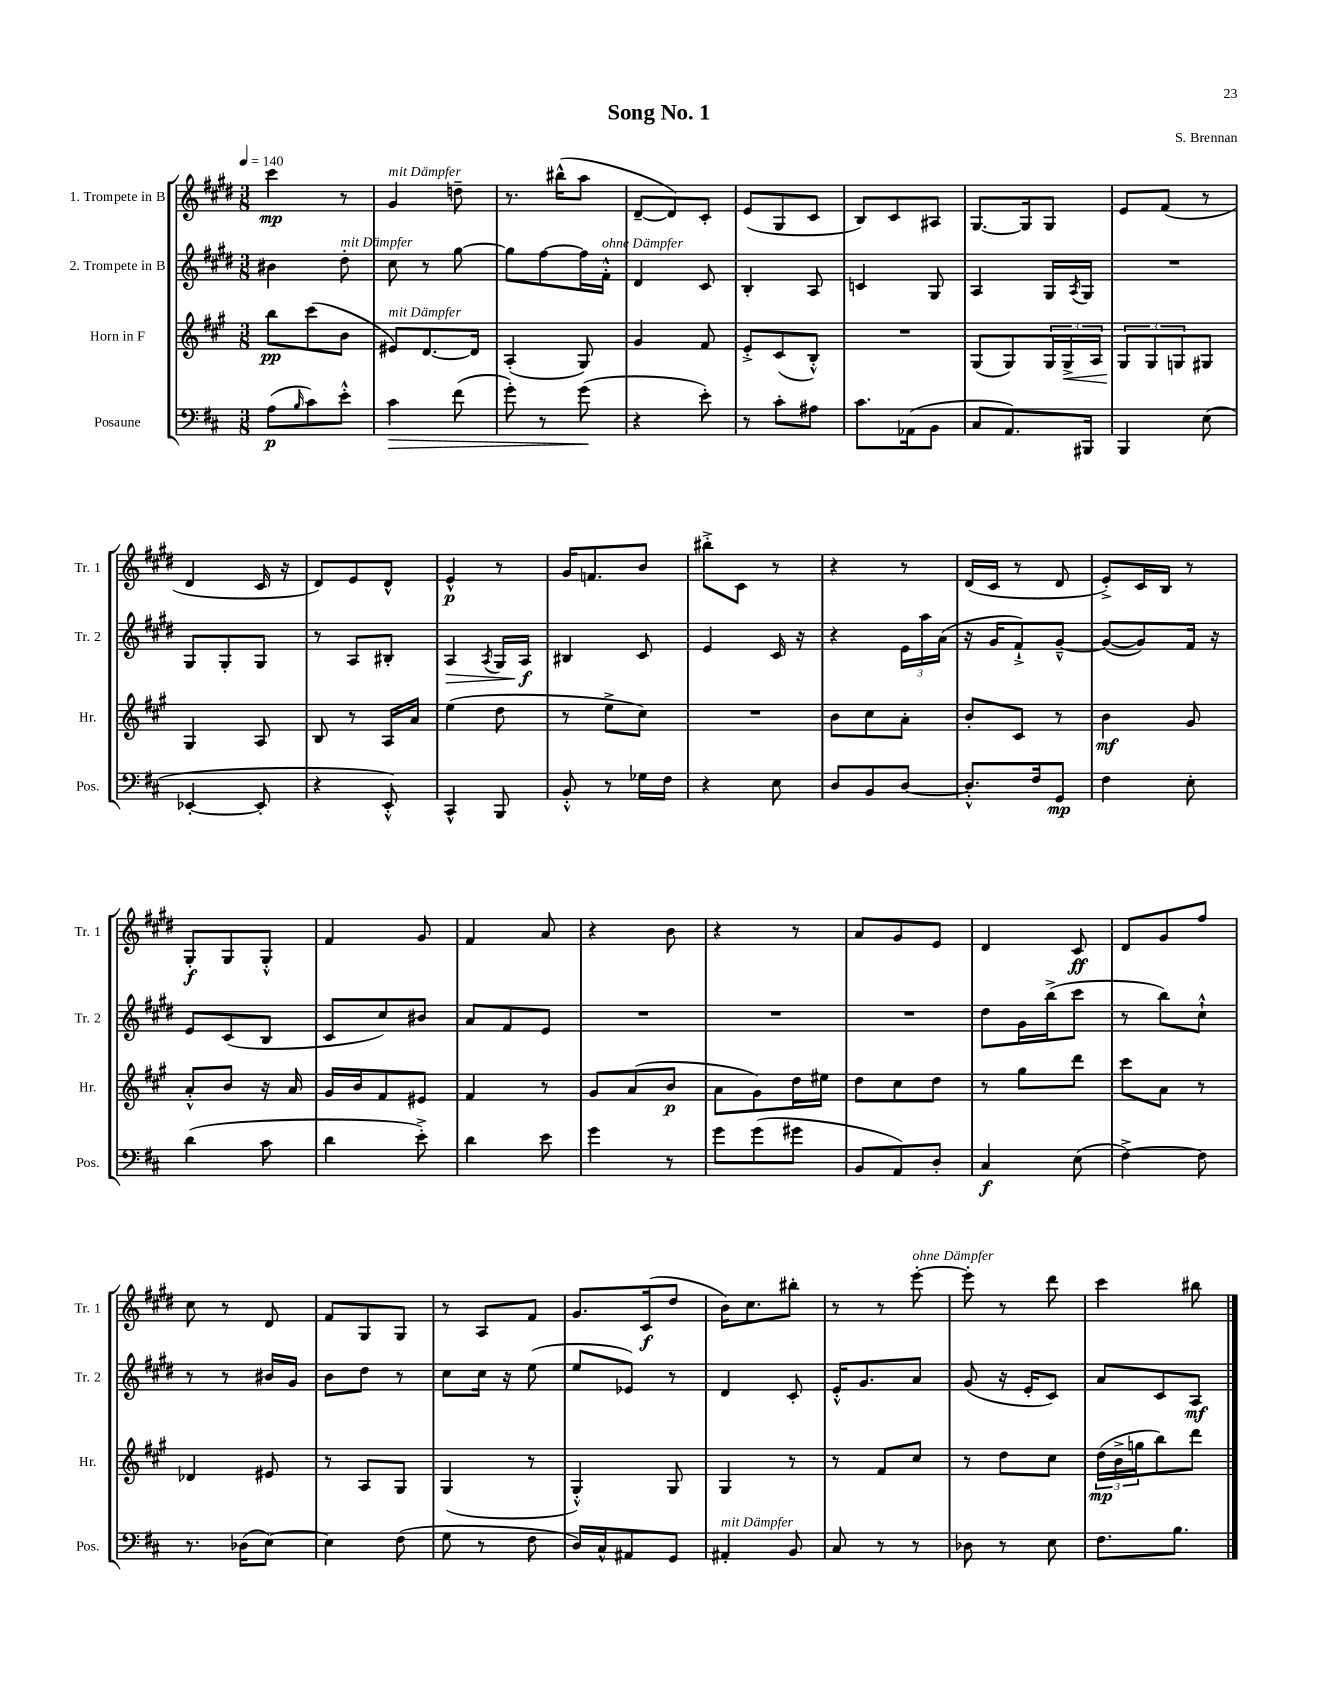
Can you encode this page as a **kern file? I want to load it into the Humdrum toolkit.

**kern	**dynam	**kern	**dynam	**kern	**dynam	**kern	**dynam
*part4	*part4	*part3	*part3	*part2	*part2	*part1	*part1
*staff4	*staff4	*staff3	*staff3	*staff2	*staff2	*staff1	*staff1
*I"Posaune	*	*I"Horn in F	*	*I"2. Trompete in B	*	*I"1. Trompete in B	*
*I'Pos.	*	*I'Hr.	*	*I'Tr. 2	*	*I'Tr. 1	*
*clefF4	*	*clefG2	*	*clefG2	*	*clefG2	*
*k[f#c#]	*	*k[f#c#g#]	*	*k[f#c#g#d#]	*	*k[f#c#g#d#]	*
*M3/8	*	*M3/8	*	*M3/8	*	*M3/8	*
*MM140	*	*MM140	*	*MM140	*	*MM140	*
=1	=1	=1	=1	=1	=1	=1	=1
(8A\L	p	8bb\L	pp	4b#X\	.	4ccc#\	mp
16qqB/	.	.	.	.	.	.	.
8c#\)	.	(8ccc#\	.	.	.	.	.
!	!	!	!	!LO:TX:a:i:t=mit Dämpfer	!	!	!
8e'^^\J	.	8b\J	.	8dd#'\	.	8r	.
=2	=2	=2	=2	=2	=2	=2	=2
!	!	!	!	!	!	!LO:TX:a:i:t=mit Dämpfer	!
!	!	!LO:TX:a:i:t=mit Dämpfer	!	!	!	!	!
!	!LO:HP:b	!	!	!	!	!	!
4c#\	>	8e#X/L)	.	8cc#\	.	4g#/	.
.	.	[8.d/	.	8r	.	.	.
(8f#\	.	.	.	[8gg#\	.	8ddn~\	.
.	.	16d/Jk]	.	.	.	.	.
=3	=3	=3	=3	=3	=3	=3	=3
8g'\)	.	(4A'/	.	8gg#\L]	.	8.r	.
8r	.	.	.	[8ff#\	.	.	.
.	.	.	.	.	.	(16bb#X^^\KL	.
(8g\	.	8G#/)	.	16ff#\L]	.	8aa\J	.
!	!	!	!	!LO:TX:a:i:t=ohne Dämpfer	!	!	!
.	.	.	.	16f#'^^\JJ	.	.	.
.	]	.	.	.	.	.	.
=4	=4	=4	=4	=4	=4	=4	=4
4r	.	4g#/	.	4d#/	.	[8d#~/L	.
.	.	.	.	.	.	8d#/])	.
8e'\)	.	8f#/	.	8c#/	.	8c#'/J	.
=5	=5	=5	=5	=5	=5	=5	=5
8r	.	8e'^/L	.	4B'/	.	(8e/L	.
8c#'\L	.	(8c#/	.	.	.	8G#/	.
8A#X\J	.	8B'^^/J)	.	8A/	.	8c#/J	.
=6	=6	=6	=6	=6	=6	=6	=6
8.c#\L	.	4.r	.	4cn/	.	8B/L)	.
.	.	.	.	.	.	8c#/	.
(16AA-X\k	.	.	.	.	.	.	.
8BB\J	.	.	.	8G#/	.	8A#X/J	.
=7	=7	=7	=7	=7	=7	=7	=7
8C#/L	.	(8G#/L	.	4A/	.	[8.G#/L	.
8.AA/)	.	8G#/)	.	.	.	.	.
.	.	.	.	.	.	16G#/k]	.
.	.	24G#/L	.	16G#/LL	.	8G#/J	.
!	!	!	!LO:HP:b	!	!	!	!
.	.	24G#^/	<	.	.	.	.
.	.	.	.	8qA/	.	.	.
16BBB#X/Jk	.	.	.	16G#/JJ	.	.	.
.	.	24A/JJ	.	.	.	.	.
=8	=8	=8	=8	=8	=8	=8	=8
4BBB/	.	12G#/L	.	4.r	.	8e/L	.
.	.	12G#/	[	.	.	.	.
.	.	.	.	.	.	(8f#/J	.
.	.	12Gn/	.	.	.	.	.
(8E\	.	8G#X/J	.	.	.	8r	.
!!LO:LB:g=z
=9	=9	=9	=9	=9	=9	=9	=9
[4EE-X'/	.	4G#/	.	8G#/L	.	4d#/	.
.	.	.	.	8G#'/	.	.	.
8EE-'/]	.	8A/	.	8G#/J	.	16c#/	.
.	.	.	.	.	.	16r	.
=10	=10	=10	=10	=10	=10	=10	=10
4r	.	8B/	.	8r	.	8d#/L)	.
.	.	8r	.	8A/L	.	8e/	.
8EE'^^/)	.	16A/LL	.	8B#X'/J	.	8d#^^/J	.
.	.	16a/JJ	.	.	.	.	.
=11	=11	=11	=11	=11	=11	=11	=11
!	!	!	!	!	!LO:HP:b	!	!
4CC#^^/	.	(4ee\	.	4A/	>	4e^^/	p
.	.	.	.	8qA/	.	.	.
8BBB/	.	8dd\	.	16G#/LL	.	8r	.
.	.	.	.	16A/JJ	f	.	.
.	.	.	.	.	]	.	.
=12	=12	=12	=12	=12	=12	=12	=12
8BB'^^/	.	8r	.	4B#X/	.	16g#/KL	.
.	.	.	.	.	.	8.fn/	.
8r	.	8ee^\L	.	.	.	.	.
16G-X\LL	.	8cc#\J)	.	8c#/	.	8b/J	.
16F#\JJ	.	.	.	.	.	.	.
=13	=13	=13	=13	=13	=13	=13	=13
4r	.	4.r	.	4e/	.	8bb#X'^\L	.
.	.	.	.	.	.	8c#\J	.
8E\	.	.	.	16c#/	.	8r	.
.	.	.	.	16r	.	.	.
=14	=14	=14	=14	=14	=14	=14	=14
8D/L	.	8b\L	.	4r	.	4r	.
8BB/	.	8cc#\	.	.	.	.	.
[8D/J	.	8a'\J	.	24e\LL	.	8r	.
.	.	.	.	24aa\	.	.	.
.	.	.	.	(24a\JJ	.	.	.
=15	=15	=15	=15	=15	=15	=15	=15
8.D'^^/L]	.	8b'/L	.	16r	.	(16d#/LL	.
.	.	.	.	16g#/KL	.	16c#/JJ	.
.	.	8c#/J	.	8f#`^/)	.	8r	.
16F#/k	.	.	.	.	.	.	.
8GG/J	mp	8r	.	[8g#~^^/J	.	8d#/	.
=16	=16	=16	=16	=16	=16	=16	=16
4F#\	.	4b\	mf	(8g#/L_	.	8e'^/L)	.
.	.	.	.	8g#/])	.	16c#/L	.
.	.	.	.	.	.	16B/JJ	.
8E'\	.	8g#/	.	16f#/Jk	.	8r	.
.	.	.	.	16r	.	.	.
!!LO:LB:g=z
=17	=17	=17	=17	=17	=17	=17	=17
(4d\	.	8a'^^/L	.	8e/L	.	8G#'/L	f
.	.	8b/J	.	(8c#/	.	8G#/	.
8c#\	.	16r	.	8B/J	.	8G#'^^/J	.
.	.	16a/	.	.	.	.	.
=18	=18	=18	=18	=18	=18	=18	=18
4d\	.	16g#/LL	.	8c#/L	.	4f#/	.
.	.	16b/J	.	.	.	.	.
.	.	8f#/	.	8cc#/)	.	.	.
8e'^\)	.	8e#X/J	.	8b#X/J	.	8g#/	.
=19	=19	=19	=19	=19	=19	=19	=19
4d\	.	4f#/	.	8a/L	.	4f#/	.
.	.	.	.	8f#/	.	.	.
8e\	.	8r	.	8e/J	.	8a/	.
=20	=20	=20	=20	=20	=20	=20	=20
4g\	.	8g#/L	.	4.r	.	4r	.
.	.	(8a/	.	.	.	.	.
8r	.	8b/J	p	.	.	8b\	.
=21	=21	=21	=21	=21	=21	=21	=21
8g\L	.	8a\L	.	4.r	.	4r	.
(8g\	.	8g#\)	.	.	.	.	.
8g#X\J	.	16dd\L	.	.	.	8r	.
.	.	16ee#X\JJ	.	.	.	.	.
=22	=22	=22	=22	=22	=22	=22	=22
8BB/L	.	8dd\L	.	4.r	.	8a/L	.
8AA/)	.	8cc#\	.	.	.	8g#/	.
8D'/J	.	8dd\J	.	.	.	8e/J	.
=23	=23	=23	=23	=23	=23	=23	=23
4C#/	f	8r	.	8dd#\L	.	4d#/	.
.	.	8gg#\L	.	16g#\L	.	.	.
.	.	.	.	(16bb^\J	.	.	.
(8E\	.	8ddd\J	.	8ccc#\J	.	8c#/	ff
=24	=24	=24	=24	=24	=24	=24	=24
[4F#^\)	.	8ccc#\L	.	8r	.	8d#/L	.
.	.	8a\J	.	8bb\L)	.	8g#/	.
8F#\]	.	8r	.	8cc#`^^\J	.	8ff#/J	.
!!LO:LB:g=z
=25	=25	=25	=25	=25	=25	=25	=25
8.r	.	4d-X/	.	8r	.	8cc#\	.
.	.	.	.	8r	.	8r	.
(16D-X\KL	.	.	.	.	.	.	.
[8E\J)	.	8e#X/	.	16b#X/LL	.	8d#/	.
.	.	.	.	16g#/JJ	.	.	.
=26	=26	=26	=26	=26	=26	=26	=26
4E\]	.	8r	.	8b\L	.	8f#/L	.
.	.	8A/L	.	8dd#\J	.	8G#/	.
(8F#\	.	8G#/J	.	8r	.	8G#/J	.
=27	=27	=27	=27	=27	=27	=27	=27
8G\	.	(4G#/	.	8cc#\L	.	8r	.
8r	.	.	.	16cc#\Jk	.	8A/L	.
.	.	.	.	16r	.	.	.
8F#\	.	8r	.	(8ee\	.	8f#/J	.
=28	=28	=28	=28	=28	=28	=28	=28
16D/LL)	.	4G#'^^/)	.	8ee/L	.	8.g#/L	.
16C#^^/J	.	.	.	.	.	.	.
8AA#X/	.	.	.	8e-X/J)	.	.	.
.	.	.	.	.	.	(16c#/k	f
8GG/J	.	8G#/	.	8r	.	8dd#/J	.
=29	=29	=29	=29	=29	=29	=29	=29
!LO:TX:a:i:t=mit Dämpfer	!	!	!	!	!	!	!
4AA#X'/	.	4G#/	.	4d#/	.	16b\KL)	.
.	.	.	.	.	.	8.cc#\	.
8BB/	.	8r	.	8c#'/	.	8bb#X'\J	.
=30	=30	=30	=30	=30	=30	=30	=30
8C#/	.	8r	.	16e'^^/KL	.	8r	.
.	.	.	.	8.g#/	.	.	.
8r	.	8f#/L	.	.	.	8r	.
!	!	!	!	!	!	!LO:TX:a:i:t=ohne Dämpfer	!
8r	.	8cc#/J	.	8a/J	.	[8eee'\	.
=31	=31	=31	=31	=31	=31	=31	=31
8D-X\	.	8r	.	(8g#/	.	8eee'\]	.
8r	.	8dd\L	.	16r	.	8r	.
.	.	.	.	16e'/KL	.	.	.
8E\	.	8cc#\J	.	8c#/J)	.	8ddd#\	.
=32	=32	=32	=32	=32	=32	=32	=32
8.F#\L	.	(24dd\LL	mp	8a/L	.	4ccc#\	.
.	.	24b^\	.	.	.	.	.
.	.	24ggn\J	.	.	.	.	.
.	.	8bb\)	.	8c#/	.	.	.
8.B\J	.	.	.	.	.	.	.
.	.	8ddd\J	.	8A/J	mf	8bb#X\	.
==	==	==	==	==	==	==	==
*-	*-	*-	*-	*-	*-	*-	*-
